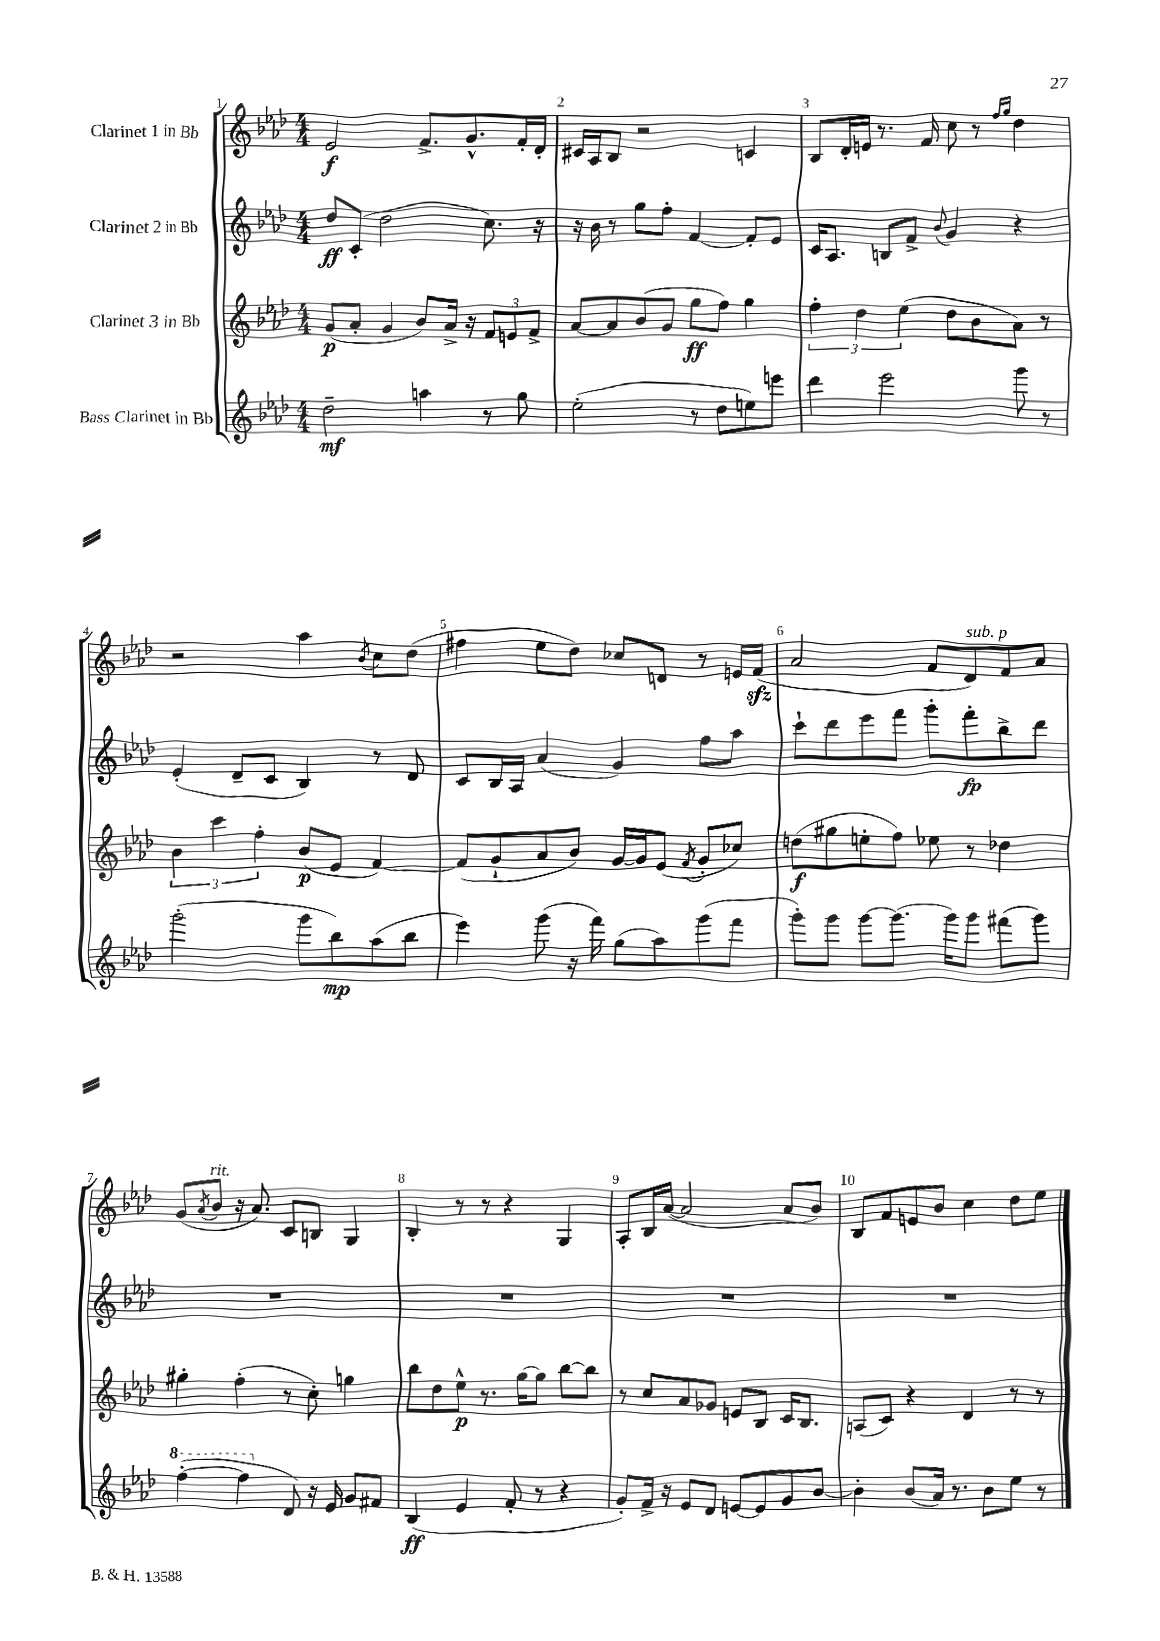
<<
\new StaffGroup <<
\new Staff = "s0" \with { instrumentName = "Clarinet 1 in Bb" } {
    \clef treble \key aes \major \numericTimeSignature \time 4/4
    ees'2\f f'8.-> g'8.-^ f'16-. des'16-. |
    cis'16 aes16 bes8 r2 c'4 |
    bes8 des'16-. e'16 r8. f'16 c''8 r8 \grace { f''16 g''16 } des''4 |
    r2 aes''4 \acciaccatura { bes'8 } c''8 des''8( |
    fis''4 ees''8 des''8) ces''8 d'8 r8 e'16 f'16\sfz( |
    aes'2 f'8 des'8^\markup { \italic "sub. p" }) f'8 aes'8 |
    g'8( \acciaccatura { aes'8 } bes'8^\markup { \italic "rit." } r16 aes'8.) c'8 b8 g4 |
    bes4-. r8 r8 r4 g4 |
    aes8-. bes16 aes'16~( aes'2 aes'8 bes'8) |
    bes8 f'8 e'8 bes'8 c''4 des''8 ees''8 \bar "|." |
}
\new Staff = "s1" \with { instrumentName = "Clarinet 2 in Bb" } {
    \clef treble \key aes \major \numericTimeSignature \time 4/4
    des''8\ff c'8-.( des''2 c''8.) r16 |
    r16 bes'16 r8 g''8 f''8-. f'4~ f'8-. ees'8 |
    c'16 aes8. b8 f'8-> \appoggiatura { bes'8 } g'4 r4 |
    ees'4-.( des'8-- c'8 bes4) r8 des'8 |
    c'8 bes16 aes16 aes'4( g'4) f''8 aes''8 |
    c'''8-! des'''8 ees'''8 f'''8 g'''8-. f'''8-.\fp bes''8-> des'''8 |
    R1 |
    R1 |
    R1 |
    R1 \bar "|." |
}
\new Staff = "s2" \with { instrumentName = "Clarinet 3 in Bb" } {
    \clef treble \key aes \major \numericTimeSignature \time 4/4
    g'8\p( aes'8-. g'4 bes'8) aes'16-> r16 \tuplet 3/2 { f'8 e'8 f'8-> } |
    aes'8~ aes'8 bes'8( g'8 g''8\ff f''8) g''4 |
    \tuplet 3/2 { f''4-. des''4 ees''4( } des''8 bes'8 aes'8) r8 |
    \tuplet 3/2 { bes'4 c'''4 f''4-. } bes'8\p( ees'8 f'4~) |
    f'8( g'8-! aes'8 bes'8) g'16~ g'16 ees'8( \acciaccatura { f'8 } g'8-. ces''8) |
    d''8\f( gis''8 e''8-. f''8) ees''8 r8 des''4 |
    gis''4-. f''4-.( r8 c''8-.) g''4 |
    bes''8 des''8 ees''8-^\p r8. g''16~ g''8 bes''8~ bes''8 |
    r8 c''8 aes'8 ges'8 e'8 bes8 c'16 bes8. |
    a8( c'8) r4 des'4 r8 r8 \bar "|." |
}
\new Staff = "s3" \with { instrumentName = "Bass Clarinet in Bb" } {
    \clef treble \key aes \major \numericTimeSignature \time 4/4
    des''2--\mf a''4 r8 g''8 |
    ees''2-.( r8 des''8 e''8) e'''8 |
    des'''4 ees'''2 g'''8 r8 |
    g'''2-.( g'''8 bes''8\mp) aes''8( bes''8 |
    ees'''4) g'''8( r16 f'''16) g''8( aes''8) g'''8( f'''8 |
    g'''8-.) g'''8 g'''8~ g'''8.( g'''16) g'''8 fis'''8( g'''8) |
    \ottava #1 f'''4~-.( f'''4 \ottava #0 des'8) r16 ees'16 g'8 fis'8 |
    bes4\ff( ees'4 f'8-. r8 r4 |
    g'8-.) f'16-> r16 ees'8 des'8 e'8~ e'8 g'8 bes'8~ |
    bes'4-. bes'8( aes'16) r8. bes'8 ees''8 r8 \bar "|." |
}
>>
>>
\layout { \context { \Score \override BarNumber.break-visibility = ##(#f #t #t) barNumberVisibility = #all-bar-numbers-visible } }
